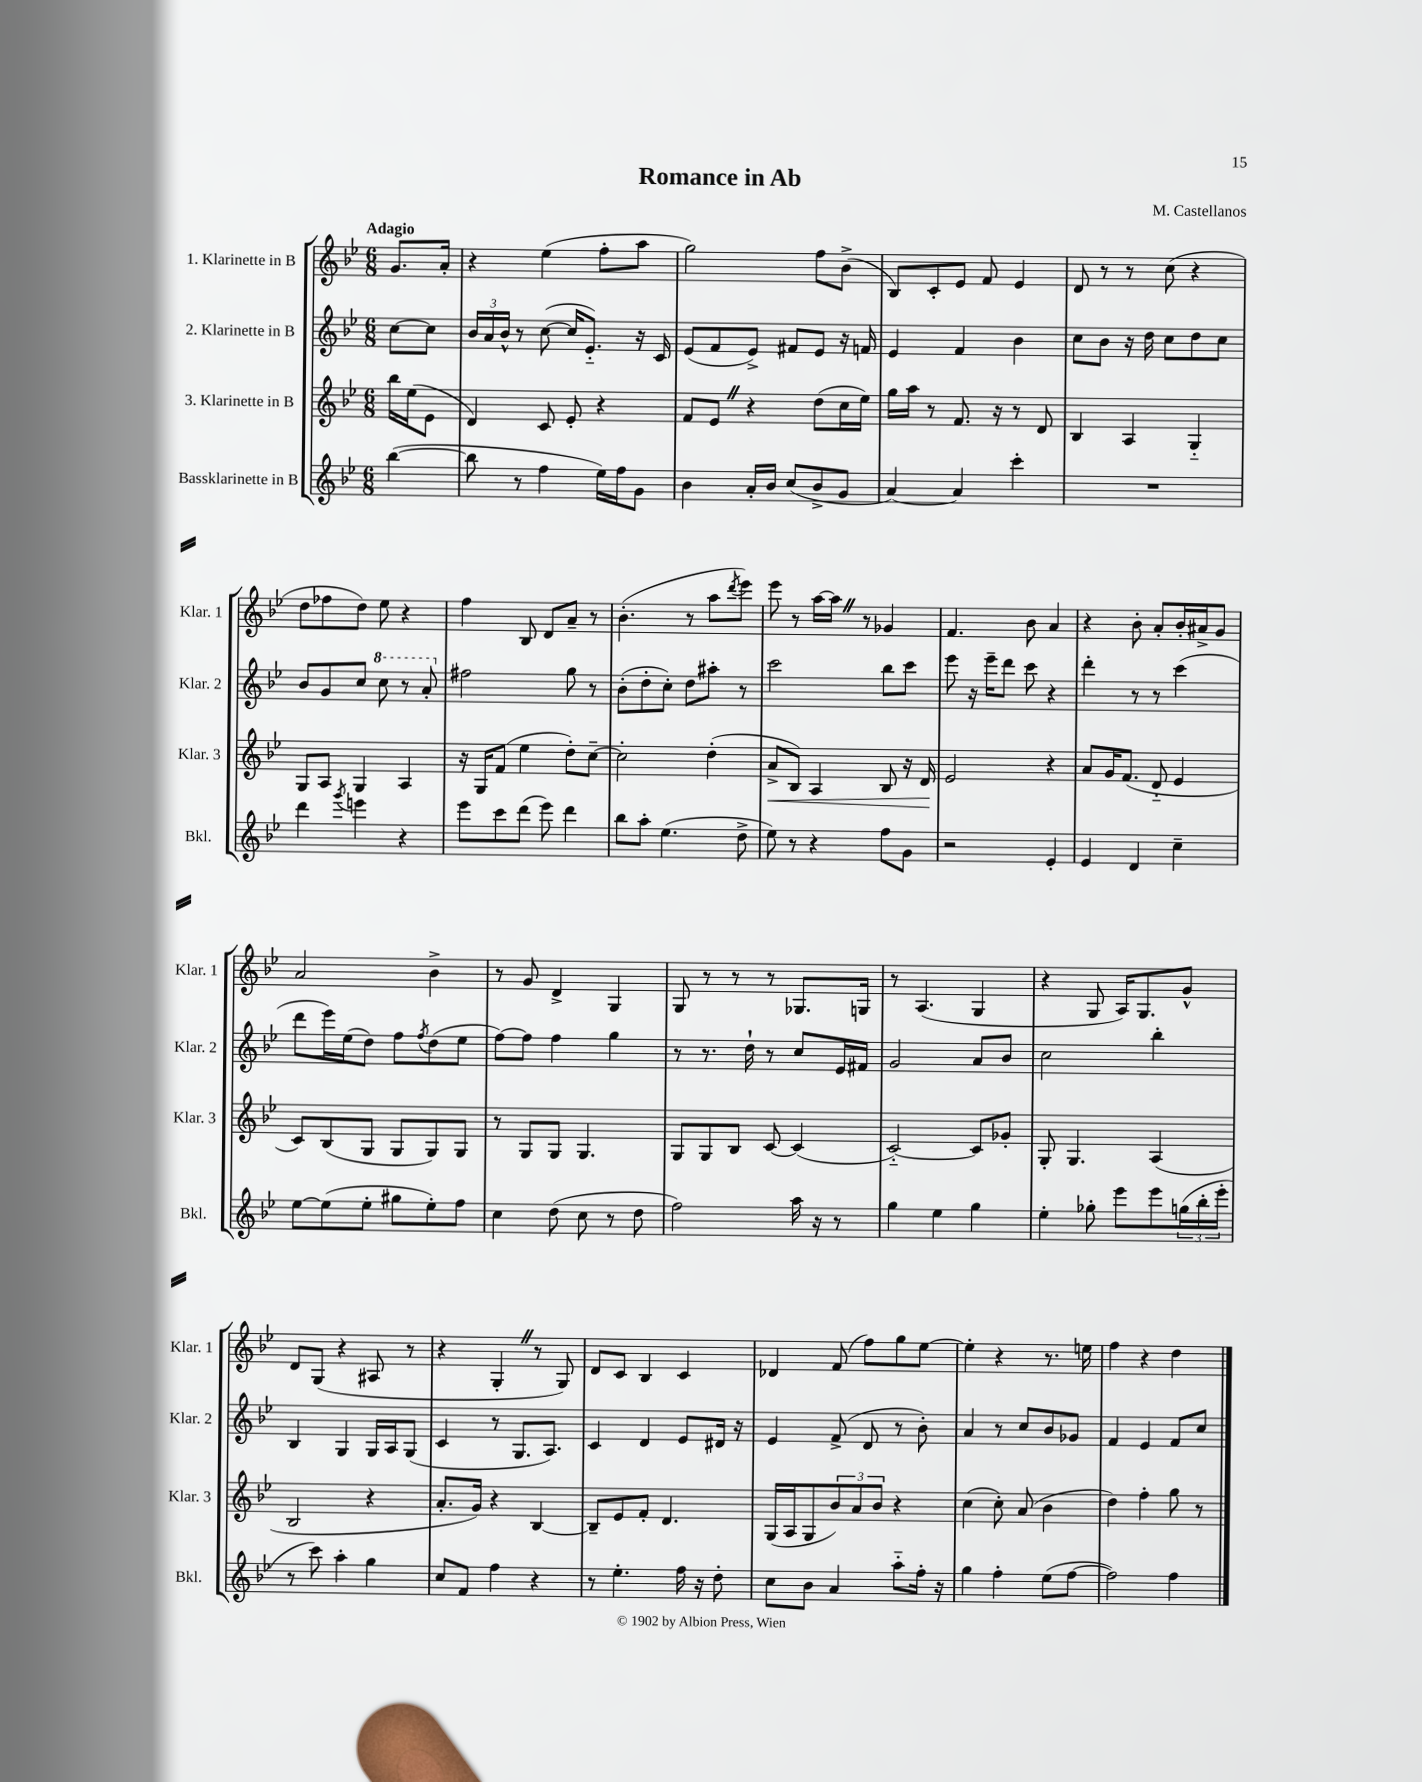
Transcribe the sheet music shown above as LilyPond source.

\header { title = "Romance in Ab" composer = "M. Castellanos" }
<<
\new StaffGroup <<
\new Staff = "s0" \with { instrumentName = "1. Klarinette in B" shortInstrumentName = "Klar. 1" } {
    \clef treble \key bes \major \numericTimeSignature \time 6/8 \partial 4 \tempo "Adagio"
    g'8. a'16-. |
    r4 ees''4( f''8-. a''8 |
    g''2) f''8 bes'8->( |
    bes8) c'8-. ees'8 f'8 ees'4 |
    d'8 r8 r8 c''8( r4 |
    d''8 fes''8 d''8) ees''8 r4 |
    f''4 bes8 d'8 a'8-- r8 |
    bes'4.-.( r8 a''8 \acciaccatura { d'''8 } ees'''8) |
    ees'''8 r8 a''16~ a''16 \once \override BreathingSign.text = \markup { \musicglyph "scripts.caesura.straight" } \breathe r8 ges'4 |
    f'4. bes'8 a'4 |
    r4 bes'8-. a'8-. bes'16-. ais'16-> g'8 |
    a'2 bes'4-> |
    r8 g'8 d'4-> g4 |
    g8 r8 r8 r8 ges8. g16 |
    r8 a4.( g4 |
    r4 g8 a16) g8. g'8-^ |
    d'8 g8( r4 ais8 r8 |
    r4 g4-. \once \override BreathingSign.text = \markup { \musicglyph "scripts.caesura.straight" } \breathe r8 g8) |
    d'8 c'8 bes4 c'4 |
    des'4 f'8( f''8) g''8 ees''8~ |
    ees''4-. r4 r8. e''16 |
    f''4 r4 d''4 \bar "|." |
}
\new Staff = "s1" \with { instrumentName = "2. Klarinette in B" shortInstrumentName = "Klar. 2" } {
    \clef treble \key bes \major \numericTimeSignature \time 6/8 \partial 4
    c''8~ c''8 |
    \tuplet 3/2 { bes'16 a'16 bes'16-^ } r8 c''8~( c''16 ees'8.-_) r16 c'16 |
    ees'8( f'8 ees'8->) fis'8 ees'8 r16 f'16 |
    ees'4 f'4 bes'4 |
    c''8 bes'8 r16 d''16 c''8 d''8 c''8 |
    bes'8 g'8 c''8 \ottava #1 c'''8 r8 a''8-. \ottava #0 |
    fis''2 g''8 r8 |
    bes'8-.( d''8-. c''8-.) d''8 ais''8-. r8 |
    c'''2 bes''8 c'''8 |
    ees'''8 r16 ees'''16-- d'''8 c'''8 r4 |
    d'''4-. r8 r8 c'''4( |
    d'''8 ees'''16) ees''16( d''8) f''8 \acciaccatura { f''8 } d''8( ees''8 |
    f''8~) f''8 f''4 g''4 |
    r8 r8. d''16-! r8 c''8 ees'16 fis'16 |
    g'2 a'8 bes'8 |
    c''2 bes''4-. |
    bes4 g4 g16 a16 g8( |
    c'4 r8 g8. a8.) |
    c'4 d'4 ees'8 dis'16 r16 |
    ees'4 f'8->( d'8 r8 bes'8-.) |
    a'4 r8 c''8 bes'8 ges'8 |
    f'4 ees'4 f'8 c''8 \bar "|." |
}
\new Staff = "s2" \with { instrumentName = "3. Klarinette in B" shortInstrumentName = "Klar. 3" } {
    \clef treble \key bes \major \numericTimeSignature \time 6/8 \partial 4
    bes''16 ees''16( ees'8 |
    d'4) c'8 ees'8-. r4 |
    f'8 ees'8 \once \override BreathingSign.text = \markup { \musicglyph "scripts.caesura.straight" } \breathe r4 d''8( c''16 ees''16) |
    g''16 a''16 r8 f'8. r16 r8 d'8 |
    bes4 a4 g4-_ |
    g8 a8 g4 a4 |
    r16 g16 f'8( ees''4 d''8-.) c''8~-- |
    c''2-. d''4-.( |
    a'8->\< bes8) a4 bes8 r16 d'16\! |
    ees'2 r4 |
    a'8 g'16 f'8.( d'8-_ ees'4 |
    c'8) bes8( g8 g8 g8) g8 |
    r8 g8 g8 g4. |
    g8 g8 bes8 c'8~ c'4( |
    c'2~-_) c'8 ges'8-. |
    g8-. g4. a4( |
    bes2 r4 |
    a'8.-. g'16) r4 bes4~ |
    bes8-- ees'8 f'8-. d'4. |
    g16( a16 g8 \tuplet 3/2 { bes'8) a'8 bes'8 } r4 |
    c''4( c''8-.) a'8( bes'4 |
    d''4) f''4-. g''8 r8 \bar "|." |
}
\new Staff = "s3" \with { instrumentName = "Bassklarinette in B" shortInstrumentName = "Bkl." } {
    \clef treble \key bes \major \numericTimeSignature \time 6/8 \partial 4
    bes''4~( |
    bes''8 r8 f''4 ees''16) f''16 g'8 |
    bes'4 a'16-. bes'16 c''8( bes'8-> g'8 |
    a'4~) a'4 c'''4-. |
    R2. |
    d'''4 \acciaccatura { g'''8 } e'''4 r4 |
    ees'''8 c'''8 d'''8( ees'''8) d'''4 |
    bes''8 a''8-. ees''4.( d''8-> |
    ees''8) r8 r4 f''8 g'8 |
    r2 ees'4-. |
    ees'4 d'4 c''4-- |
    ees''8~ ees''8( ees''8-. gis''8 ees''8-.) f''8 |
    c''4 d''8( c''8 r8 d''8 |
    f''2) a''16 r16 r8 |
    g''4 ees''4 g''4 |
    ees''4-. ges''8-. ees'''8 ees'''8 \tuplet 3/2 { g''16( bes''16-. ees'''16-. } |
    r8 c'''8) a''4-. g''4 |
    c''8 f'8 f''4 r4 |
    r8 ees''4.-. f''16 r16 d''8-. |
    c''8 bes'8 a'4 a''8-_ f''16-. r16 |
    g''4 f''4-. ees''8( f''8~ |
    f''2) f''4 \bar "|." |
}
>>
>>
\layout { \context { \Score \remove "Bar_number_engraver" } }
